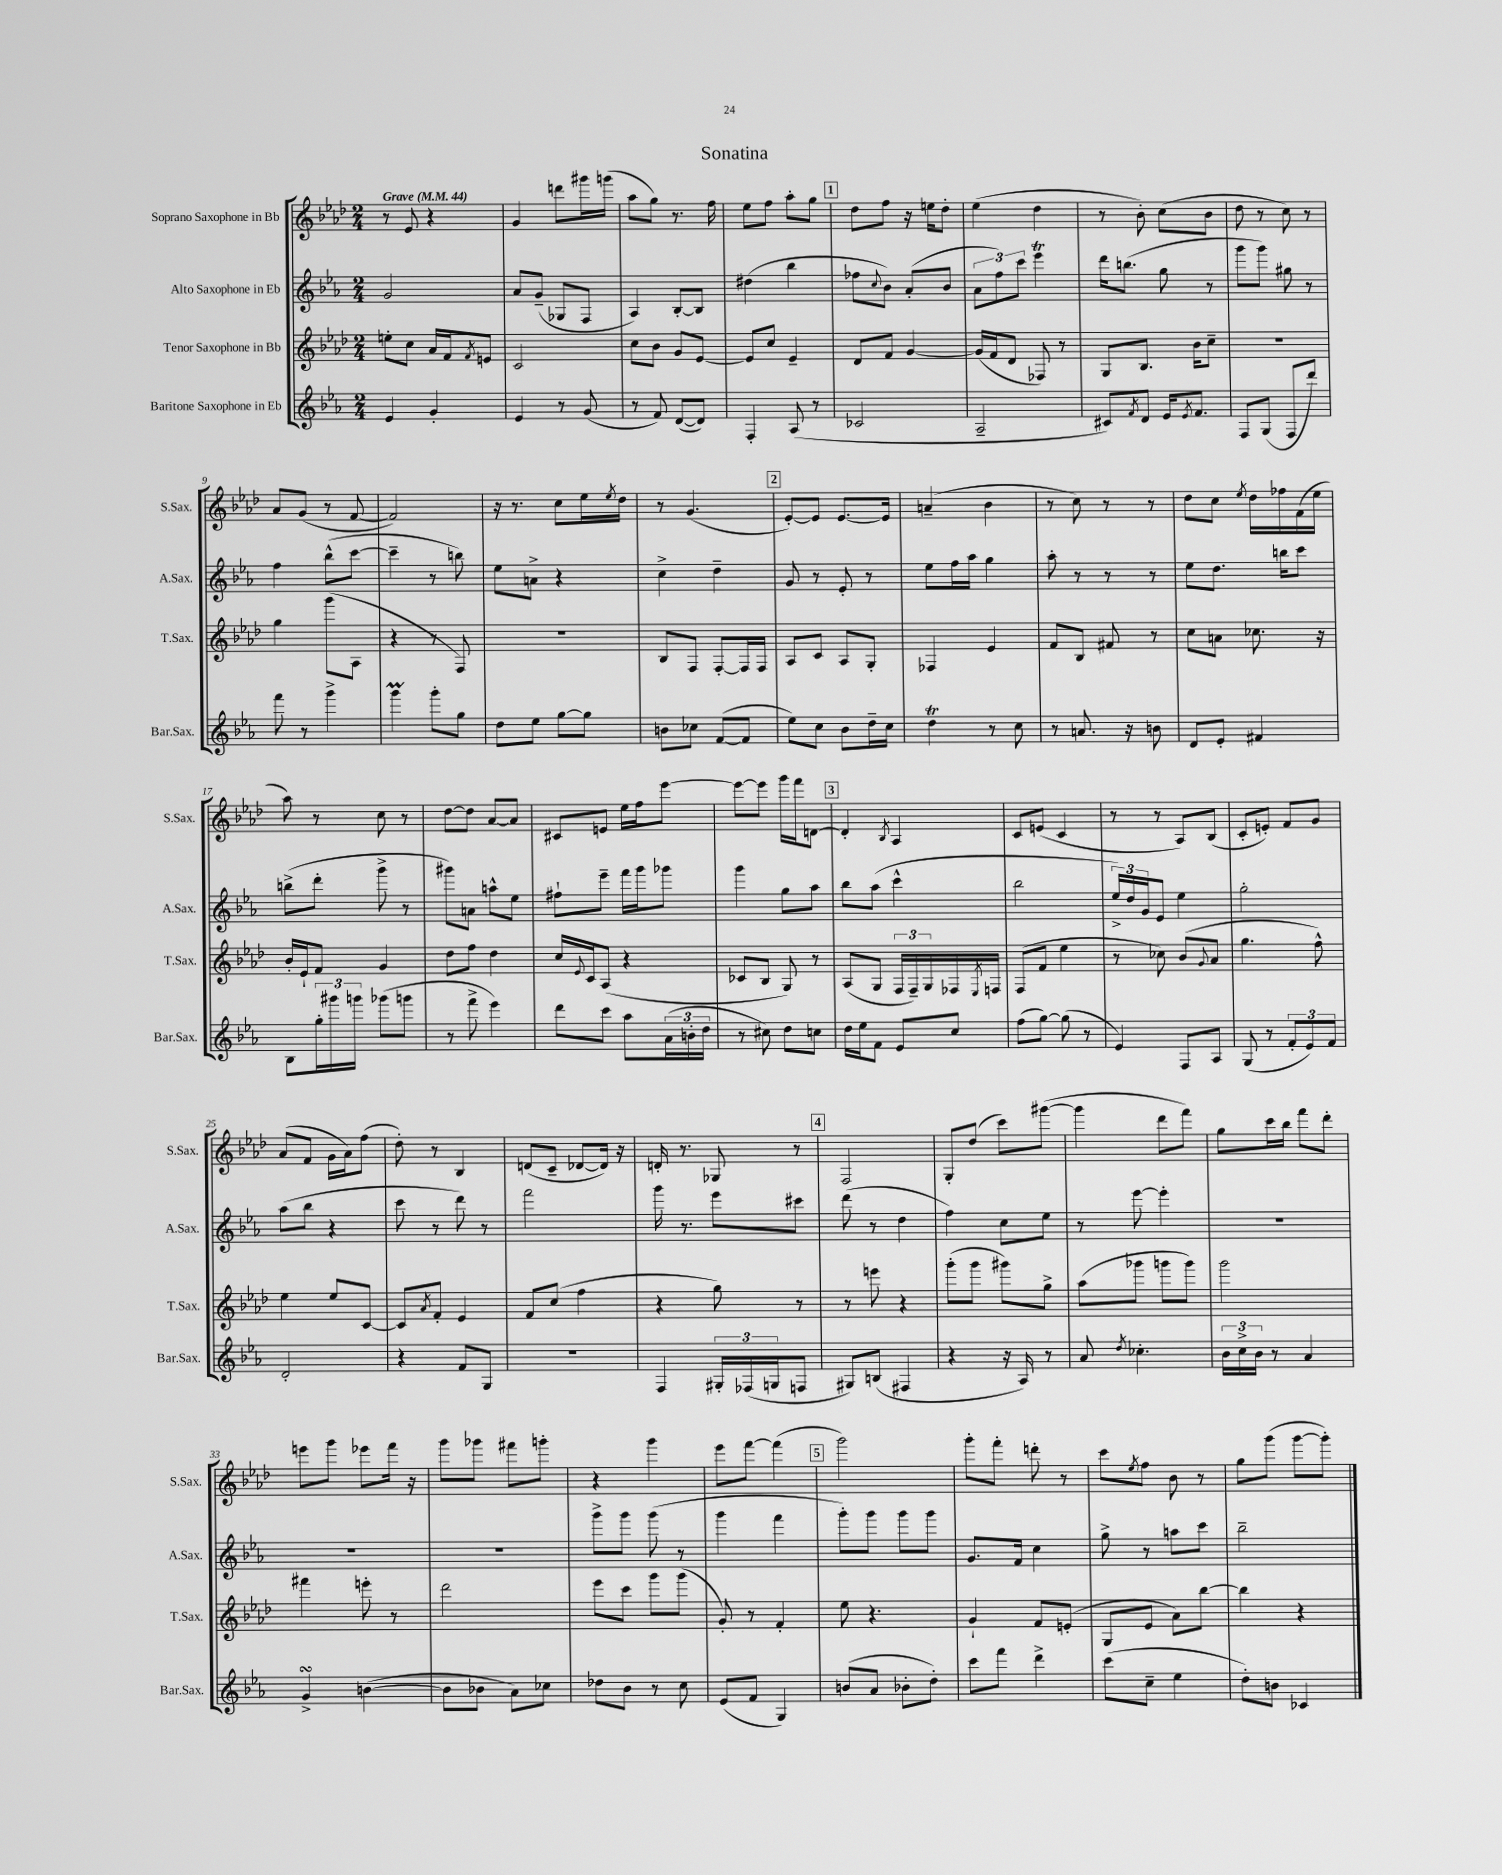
\header { title = "Sonatina" }
<<
\new StaffGroup <<
\new Staff = "s0" \with { instrumentName = "Soprano Saxophone in Bb" shortInstrumentName = "S.Sax." } {
    \clef treble \key aes \major \numericTimeSignature \time 2/4 \tempo "Grave" 4 = 44
    r8 ees'8 r4 |
    g'4 d'''8 gis'''16 g'''16( |
    aes''8 g''8) r8. f''16 |
    ees''8 f''8 aes''8-. g''8 |
    \mark \markup { \box "1" } des''8 f''8 r16 e''16 des''8-. |
    ees''4( des''4 |
    r8 bes'8-.) c''8( bes'8 |
    des''8 r8 c''8) r8 |
    aes'8 g'8( r8 f'8~ |
    f'2) |
    r16 r8. c''8 ees''16 \acciaccatura { ees''8 } des''16 |
    r8 g'4.( |
    \mark \markup { \box "2" } ees'8~-.) ees'8 ees'8.~ ees'16 |
    a'4--( bes'4 |
    r8 c''8) r8 r8 |
    des''8 c''8 \acciaccatura { ees''8 } des''16 fes''16 f'16( ees''16 |
    aes''8) r8 c''8 r8 |
    des''8~ des''8 aes'8~ aes'8 |
    cis'8 e'8 ees''16 f''16 ees'''8~ |
    ees'''8~ ees'''8 g'''16 f'''16 d'8~ |
    \mark \markup { \box "3" } d'4-. \acciaccatura { bes8 } aes4 |
    c'8 e'8( c'4 |
    r8 r8 aes8) bes8( |
    c'8-. e'8-.) f'8 g'8 |
    aes'8( f'8 g'16 aes'16) f''8( |
    des''8-.) r8 bes4 |
    d'8( c'8-- des'8~ des'16) r16 |
    d'16-. r8. ges8 r8 |
    \mark \markup { \box "4" } f2 |
    g8-. des''8( c'''8) gis'''8~( |
    gis'''4 des'''8 f'''8) |
    g''8 c'''16 bes''16 f'''8 des'''8-. |
    e'''8 g'''8 ees'''8 f'''16 r16 |
    g'''8 ges'''8 fis'''8 g'''8-. |
    r4 g'''4 |
    ees'''8 f'''8~ f'''4( |
    \mark \markup { \box "5" } g'''2) |
    g'''8-. f'''8-. d'''8-. r8 |
    c'''8 \acciaccatura { ees''8 } f''8 bes'8 r8 |
    g''8 g'''8( g'''8~ g'''8-.) \bar "|." |
}
\new Staff = "s1" \with { instrumentName = "Alto Saxophone in Eb" shortInstrumentName = "A.Sax." } {
    \clef treble \key ees \major \numericTimeSignature \time 2/4
    g'2 |
    aes'8 g'8--( ges8 f8 |
    aes4) bes8~-. bes8 |
    dis''4( bes''4 |
    \mark \markup { \box "1" } fes''8 \appoggiatura { c''8 } bes'8) aes'8-.( bes'8 |
    \tuplet 3/2 { aes'8 f''8) c'''8 } ees'''4\trill |
    d'''16 b''8.( g''8 r8 |
    g'''8 g'''8) gis''8 r8 |
    f''4 bes''8-^( c'''8~ |
    c'''4-- r8 b''8) |
    ees''8 a'8-> r4 |
    c''4-> d''4-- |
    \mark \markup { \box "2" } g'8 r8 ees'8-. r8 |
    ees''8 f''16 aes''16 g''4 |
    aes''8-. r8 r8 r8 |
    ees''8 d''8. b''16 c'''8 |
    b''8->( d'''8-. g'''8-> r8 |
    gis'''8) a'8 a''8-^ ees''8 |
    fis''8-! ees'''8-- f'''16 g'''16 ges'''8 |
    g'''4 g''8 aes''8 |
    \mark \markup { \box "3" } bes''8 aes''8( c'''4-^ |
    bes''2 |
    \tuplet 3/2 { ees''16->) d''16 g'16 } ees'8 ees''4 |
    g''2-. |
    aes''8( bes''8 r4 |
    c'''8 r8 d'''8) r8 |
    f'''2 |
    g'''16 r8. ees'''8 cis'''8 |
    \mark \markup { \box "4" } d'''8( r8 d''4 |
    f''4) c''8 ees''8 |
    r8 ees'''8~ ees'''4-. |
    R2 |
    R2 |
    R2 |
    g'''8-> g'''8 g'''8( r8 |
    g'''4 f'''4 |
    \mark \markup { \box "5" } g'''8-.) g'''8 g'''8 g'''8 |
    g'8. f'16 c''4 |
    g''8-> r8 a''8 c'''8 |
    bes''2-- \bar "|." |
}
\new Staff = "s2" \with { instrumentName = "Tenor Saxophone in Bb" shortInstrumentName = "T.Sax." } {
    \clef treble \key aes \major \numericTimeSignature \time 2/4
    e''8-. c''8 aes'16 f'16 \acciaccatura { f'8 } e'8 |
    c'2 |
    c''8 bes'8 g'8 ees'8~ |
    ees'8 c''8 ees'4-- |
    \mark \markup { \box "1" } des'8 f'8 g'4~ |
    g'16( f'16 des'8 fes8) r8 |
    g8 bes8. bes'16 c''8-- |
    R2 |
    g''4 g'''8( aes8 |
    r4 r8 f8) |
    R2 |
    bes8 f8 f8~-. f16 f16 |
    \mark \markup { \box "2" } aes8 c'8 aes8 g8-. |
    fes4 ees'4 |
    f'8 bes8 fis'8 r8 |
    c''8 a'8 ces''8. r16 |
    bes'16-. ees'16-! f'8 g'4 |
    des''8 f''8 des''4 |
    c''16 \appoggiatura { ees'8 } c'16 aes8( r4 |
    ces'8 bes8 g8) r8 |
    \mark \markup { \box "3" } aes8( g8 \tuplet 3/2 { f16 f16--) g16 } fes16 \acciaccatura { ees8 } f16 |
    f8( f'8 ees''4 |
    r8 ces''8) bes'8( \appoggiatura { g'8 } aes'8 |
    g''4. f''8-^) |
    ees''4 ees''8 c'8~ |
    c'8 \acciaccatura { aes'8 } f'8-. ees'4 |
    f'8 c''8( f''4 |
    r4 g''8) r8 |
    \mark \markup { \box "4" } r8 e'''8 r4 |
    g'''8-.( g'''8 gis'''8) g''8-> |
    aes''8( ges'''8 g'''8 g'''8) |
    g'''2 |
    fis'''4 e'''8-. r8 |
    des'''2 |
    ees'''8 c'''8 g'''8 g'''8( |
    g'8-.) r8 f'4-. |
    \mark \markup { \box "5" } ees''8 r4. |
    g'4-! f'8 e'8-.( |
    g8 ees'8 aes'8) bes''8~ |
    bes''4 r4 \bar "|." |
}
\new Staff = "s3" \with { instrumentName = "Baritone Saxophone in Eb" shortInstrumentName = "Bar.Sax." } {
    \clef treble \key ees \major \numericTimeSignature \time 2/4
    ees'4 g'4-. |
    ees'4 r8 g'8( |
    r8 f'8) d'8~( d'8) |
    f4-. aes8( r8 |
    \mark \markup { \box "1" } ces'2 |
    aes2-- |
    cis'8) \acciaccatura { f'8 } d'8 ees'16 \acciaccatura { ees'8 } f'8. |
    f8 g8( f8 d'''8) |
    f'''8 r8 g'''4-> |
    g'''4\prall g'''8-. g''8 |
    d''8 ees''8 g''8~ g''8 |
    b'8 ces''8 f'8~( f'8 |
    \mark \markup { \box "2" } ees''8) c''8 bes'8 d''16-- c''16 |
    d''4\trill r8 c''8 |
    r8 a'8. r16 b'8 |
    d'8 ees'8-. fis'4 |
    bes8 \tuplet 3/2 { g''16-. gis'''16 g'''16 } ges'''8( g'''8 |
    r8 f'''8-> ees'''4) |
    d'''8 c'''8 aes''8 \tuplet 3/2 { aes'16( b'16-. d''16 } |
    r8 cis''8) d''8 c''8 |
    \mark \markup { \box "3" } d''16 ees''16 f'8 ees'8 c''8 |
    f''8( g''8~) g''8( r8 |
    ees'4) f8 aes8 |
    g8( r8 \tuplet 3/2 { f'8-. ees'8) f'8 } |
    d'2-. |
    r4 f'8 g8 |
    r2 |
    f4 \tuplet 3/2 { gis16-. fes16( g16 } f8 |
    \mark \markup { \box "4" } gis8) b8( fis4 |
    r4 r16 aes16) r8 |
    aes'8 \acciaccatura { d''8 } ces''4.-. |
    \tuplet 3/2 { bes'16 c''16-> bes'16 } r8 aes'4 |
    g'4->\turn b'4~( |
    b'8 bes'8 aes'8) ces''8 |
    des''8 bes'8 r8 c''8 |
    ees'8( f'8 g4) |
    \mark \markup { \box "5" } b'8( aes'8 bes'8-. d''8-.) |
    c'''8 f'''8 d'''4-> |
    c'''8( c''8-- ees''4 |
    d''8-.) b'8 ces'4 \bar "|." |
}
>>
>>
